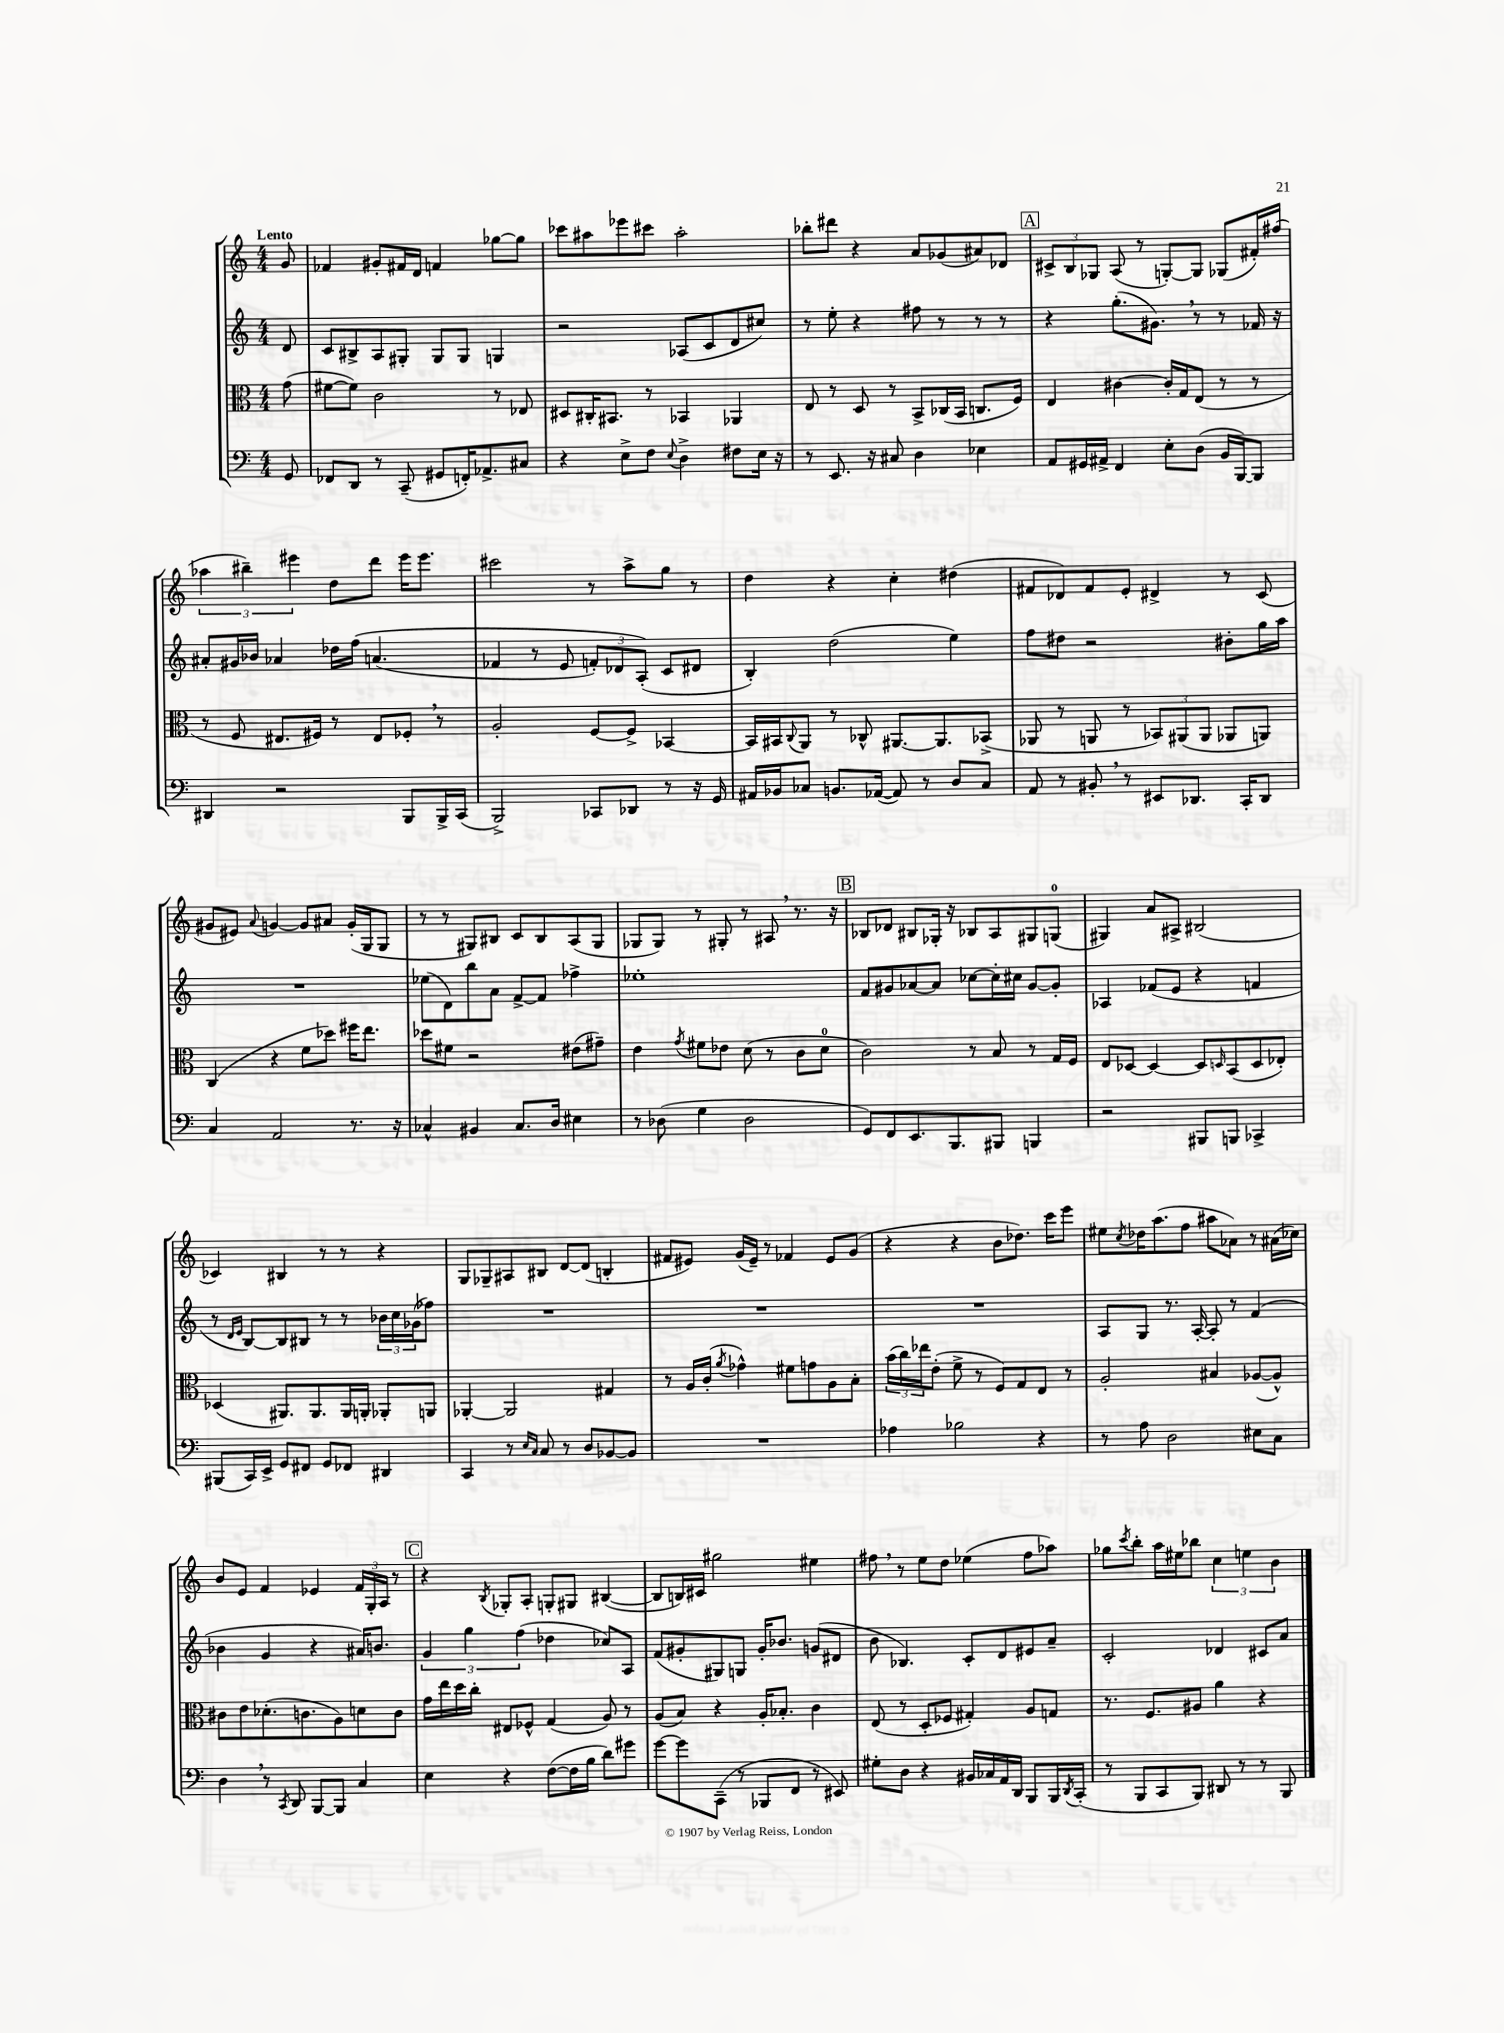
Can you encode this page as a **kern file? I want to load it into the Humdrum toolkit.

**kern	**kern	**kern	**kern
*part4	*part3	*part2	*part1
*staff4	*staff3	*staff2	*staff1
*clefF4	*clefC3	*clefG2	*clefG2
*k[]	*k[]	*k[]	*k[]
*M4/4	*M4/4	*M4/4	*M4/4
=	=	=	=
!	!	!	!LO:TX:a:B:t=Lento
8GG/	(8g\	8d/	8g/
=1	=1	=1	=1
8FF-X/L	[8f#X\L	8c/L	4f-X/
8DD/J	8f#\J])	8B#X^/	.
8r	2c\	8A/	8g#X'/L
(8CC~/	.	8G#X'/J	16f#X/L
.	.	.	16d/JJ
8GG#X/L	.	8G#/L	4fn/
16FFn'/K)	.	8G#/J	.
8.AA-X^/	.	.	.
.	8r	4Gn/	[8gg-X\L
8C#X/J	8E-X/	.	8gg-\J]
=2	=2	=2	=2
4r	8D#X/L	2r	8ccc-X\L
.	16C#X'/K	.	8aa#X\
.	8.BB#X/J	.	.
8E^\L	.	.	8eee-X\
8F\J	8r	.	8ccc#X\J
8qqE/	.	.	.
4D^\	4BB-X/	(8A-X/L	2aa#'\
.	.	8c/	.
8F#X\L	4AA-X/	8d/	.
16E\Jk	.	8cc#X/J)	.
16r	.	.	.
=3	=3	=3	=3
8r	8E/	8r	8bb-X'\L
8.EE/	8r	8ee'\	8ddd#X\J
.	8D/	4r	4r
16r	.	.	.
8C#X/	8r	.	.
4D\	8BB^/L	8ff#X\	8a/L
.	(16C-X/L	8r	(8g-X/
.	16BB/JJ	.	.
4E-X\	8.Cn/L	8r	8a#X/)
.	.	8r	8d-X/J
.	16F/Jk)	.	.
!!LO:REH:place=s1:t=A
=4	=4	=4	=4
8AA/L	4E/	4r	12c#X^/L
.	.	.	12B/
16GG#X/L	.	.	.
.	.	.	12G-X/J
16AA#X^/JJ	.	.	.
4FF/	[4c#X\	(8.gg'\L	(8A/
.	.	.	8r
.	.	8.g#X,\J)	.
8E'\L	16c#'/LL]	.	[8Gn'/L)
.	16G/J	.	.
(8D\J	(8E/J	8r	8G/J]
16BB/LL	8r	8r	(8G-X/L
[16BBB/J)	.	.	.
8BBB/J]	8r	16f-X/	16f#X'/L)
.	.	16r	(16ff#X/JJ
!!LO:LB:g=z
=5	=5	=5	=5
4DD#X/	8r	8a#X'/L	6aa-X\
.	8F/	16g#X/L	.
.	.	.	6bb#X~\)
.	.	16b-X/JJ	.
2r	8.E#X/L	4a-X/	.
.	.	.	6eee#X\
.	16F#X/Jk)	.	.
.	8r	16dd-X\LL	8dd\L
.	.	(16ff\JJ	.
.	8E#/L	(4.an/	8ddd\J
8BBB/L	8F-X',/J	.	16eee#\KL
.	.	.	8.eee#\J
16BBB^/L	8r	.	.
(16CC/JJ	.	.	.
=6	=6	=6	=6
2BBB^/)	2A'/	4f-X/	2ccc#X\
.	.	8r	.
.	.	8e/	.
8CC-X/L	[8F/L	12fn'/L)	8r
.	.	12d-X/	.
8DD-X/J	8F^/J]	.	8aa^\L
.	.	(12A'/J)	.
8r	[4BB-X/	8c/L	8gg\J
16r	.	8d#X/J	8r
16GG/	.	.	.
=7	=7	=7	=7
16AA#X/LL	16BB-/LL]	4B'/)	4dd\
16BB-X/J	16BB#X/J	.	.
.	8qqC/	.	.
8C-X/J	8AA/J	.	.
8.BBn/L	8r	(2dd\	4r
.	8C-X^^/	.	.
([16AA-X/Jk	.	.	.
8AA-/])	[8.AA#X/L	.	4cc'\
8r	.	.	.
.	8.AA#/]	.	.
8D/L	.	4ee\)	(4dd#X\
8C-/J	(8BB-X^/J	.	.
=8	=8	=8	=8
8AA/	8AA-X/	8ff\L	8f#X/L
8r	8r	8dd#X\J	8d-X/)
8BB#X',/	8AAn/	2r	8f#/
8r	8r	.	8e'/J
8EE#X/L	12BB-X/L)	.	4d#X^/
.	(12AA#X/	.	.
8.DD-X/J	.	.	.
.	12AA#/J	.	.
.	8AA-X/L	8b#X'\L	8r
16CC'/KL	.	.	.
8DD-/J	8AAn/J)	16gg\L	(8c/
.	.	16aa\JJ	.
!!LO:LB:g=z
=9	=9	=9	=9
4C/	(4C/	1r	8g#X/L
.	.	.	8e#X/J)
.	.	.	8qqa/
2AA/	4r	.	[4gn/
.	8f\L	.	8g/L]
.	8dd-X\J)	.	8a#X/J
8.r	16ff#X\KL	.	(16g'/LL
.	8.ee\J	.	16G/J
.	.	.	8G/J
16r	.	.	.
=10	=10	=10	=10
4C-X^^/	8dd-X\L	(8ee-X\L	8r
.	8f#X\J	8d\)	8r
4BB#X/	2r	8bb\	8G#X/L)
.	.	8a\J	8B#X/J
8.C-/L	.	[8f^/L	8c/L
.	.	8f/J]	8B#/
16D/Jk	.	.	.
4E#X\	(8e#X\L	4ff-X^\	(8A/
.	8g#X~\J)	.	8G#/J
=11	=11	=11	=11
8r	4e\	1ee-X'	8G-X/L
(8D-X\	.	.	8G-/J)
.	8qg/	.	.
4G\	8f#X\L	.	8r
.	8e-X\J	.	8G#X'/
2D-\	(8d\	.	8r
.	8r	.	8A#X,/
.	8c\L	.	8.r
.	8d\J	.	.
.	.	.	16r
!!LO:REH:place=s1:t=B
=12	=12	=12	=12
8GG/L)	2c\)	8f/L	8B-X/L
8FF/	.	8g#X/	8d-X/J
8.EE/	.	[8a-X/	8B#X/L
.	.	8a-/J]	16G-X'/Jk
8.BBB/	.	.	16r
.	8r	[8cc-X\L	8B-X/L
8BBB#X/J	8B/	16cc-'\L]	8A/
.	.	16cc#X\JJ	.
4BBBn/	8r	[8g#/L	8G#X/
.	16G/LL	8g#'/J]	(8Gn/J
.	16F/JJ	.	.
=13	=13	=13	=13
2r	8E/L	4A-X/	4G#X/)
.	[8D-X/J	.	.
.	4D-/_	(8f-X/L	8a/L
.	.	8e/J	8A#X^/J
8BBB#X/L	8D-/L]	4r	(2B#X/
.	16qqDn/	.	.
8BBBn/J	(8BB/	.	.
4CC-X^/	8D/	4fn/	.
.	8E-X'/J)	.	.
!!LO:LB:g=z
=14	=14	=14	=14
(8BBB#X/L	(4D-X/	8r	4c-X/)
.	.	16qqd/LL	.
.	.	16qqe/JJ	.
16CC/L)	.	[8B/L)	.
16EE^/JJ	.	.	.
8GG/L	8.AA#X/L)	8B/]	4B#X/
8FF#X/J	.	8B#X/J	.
.	8.AA#/	.	.
8GG/L	.	8r	8r
8FF-X/J	16AA#/L	8r	8r
.	16AAn'/JJ	.	.
4DD#X/	8AA-X'/L	24b-X\LL	4r
.	.	24cc\	.
.	.	(24g-X\J	.
.	8AAn/J	8ff-X\J)	.
=15	=15	=15	=15
4CC/	[4AA-X'/	1r	8G/L
.	.	.	8G-X~/
8r	2AA-/]	.	8A#X/
16qqE/LL	.	.	.
16qqC/JJ	.	.	.
8C/	.	.	8B#X/J
8r	.	.	[8d/L
8D/L	.	.	(8d/J]
[8BB-X/	4G#X/	.	4Bn'/
8BB-/J]	.	.	.
=16	=16	=16	=16
1r	8r	1r	8f#X/L
.	16A/LL	.	8e#X/J)
.	(16c'/JJ	.	.
.	8qa/	.	.
.	4g-X^^\)	.	(16g/LL
.	.	.	16e#~/JJ)
.	.	.	8r
.	8f#X\L	.	4f-X/
.	8gn\	.	.
.	8A\	.	8e#/L
.	8B'\J	.	(8g/J
=17	=17	=17	=17
4A-X\	(24b\LL	1r	4r
.	24cc\)	.	.
.	24ee-X\J	.	.
.	(8e'\J	.	.
2B-X\	8f^\	.	4r
.	8r	.	.
.	8F/L)	.	8b\L
.	8G/	.	8.dd-X\J)
4r	8E/J	.	.
.	.	.	16ccc\KL
.	8r	.	8eee\J
=18	=18	=18	=18
8r	2A'/	8A/L	8ee#X\L
.	.	.	8qcc/
8A\	.	8G/J	16dd-X\K
.	.	.	(8.aa\
2D\	.	8.r	.
.	.	.	8ff\J
.	.	[16A'/	.
.	4B#X/	8A'/]	8aa#X\L
.	.	8r	8a-X\J)
8E#X\L	([8A-X/L	(4f/	8r
8C\J	8A-^^/J])	.	(16a#X\LL
.	.	.	16cc-X\JJ)
!!LO:LB:g=z
=19	=19	=19	=19
4D,\	8c#X\L	4b-X\	8b/L
.	8e\	.	8e/J
8r	(8.d-X'\	4g/	4f/
8qCC/	.	.	.
8DD/	.	.	.
.	8.cn\	.	.
[8BBB/L	.	4r	4e-X/
8BBB/J]	8A\)	.	.
4C/	8dn\	16a#X/KL)	24f/LL
.	.	.	24G'/
.	.	8.bn/J	.
.	.	.	24A/JJ
.	8c\J	.	8r
!!LO:REH:place=s1:t=C
=20	=20	=20	=20
4E\	16g\LL	6g/	4r
.	16ee\	.	.
.	16dd\	.	.
.	.	6gg\	.
.	16cc'\JJ	.	.
.	.	.	8qB/
4r	8E#X/L	.	8G-X'/L
.	.	(6ff\	.
.	8F-X^^/J	.	8A'/J
([8F\L	(4G/	4dd-X\	8Gn'/L
16F\L]	.	.	8G#X/J
16B\JJ	.	.	.
8d\L)	8A/)	8cc-X/L)	([4B#X/
8g#X\J	8r	8A/J	.
=21	=21	=21	=21
[8g\L	(8A/L	(8f/L	8B#/L]
8g\]	8B/J)	8g#X'/	16Bn/L)
.	.	.	16c#X/JJ
(8CC~\J	4r	8G#X/)	2gg#X\
8r	.	8Gn/J	.
8BBB-X/L	16A'/KL	16g#'/KL	.
.	8.B-X'/J	8.b-X/J	.
8FF/J	.	.	.
8r	4c\	(8gn/L	4ee#X\
8EE#X/)	.	8d#X/J	.
=22	=22	=22	=22
8G#X'\L	(8E/	8b\	8ff#X,\
8D\J	8r	4.B-X/)	8r
4r	8D'/L	.	8ee\L
.	8F-X/J	.	8dd\J
16BB#X/LL	4G#X'/)	8c'/L	(4ee-X\
16C-X/	.	.	.
16AA/	.	8d/	.
16DD/JJ	.	.	.
8BBB/L	8A/L	8e#X/	8ff#\L
16BBB/L	8Gn/J	8a~/J	8aa-X\J)
8qDD/	.	.	.
(16CC'/JJ	.	.	.
=23	=23	=23	=23
8r	8.r	2c'/	8gg-X\L
.	.	.	8qccc/
8BBB/L	.	.	8bb'\J
.	8.F/L	.	.
8CC/	.	.	16aa\LL
.	.	.	16ee#X\J
8BBB/J)	8A#X/J	.	8bb-X\J
8DD#X/	4a\	4d-X/	6cc\
8r	.	.	.
.	.	.	6een\
8r	4r	8c#X/L	.
.	.	.	6b\
8BBB/	.	8a/J	.
==	==	==	==
*-	*-	*-	*-
